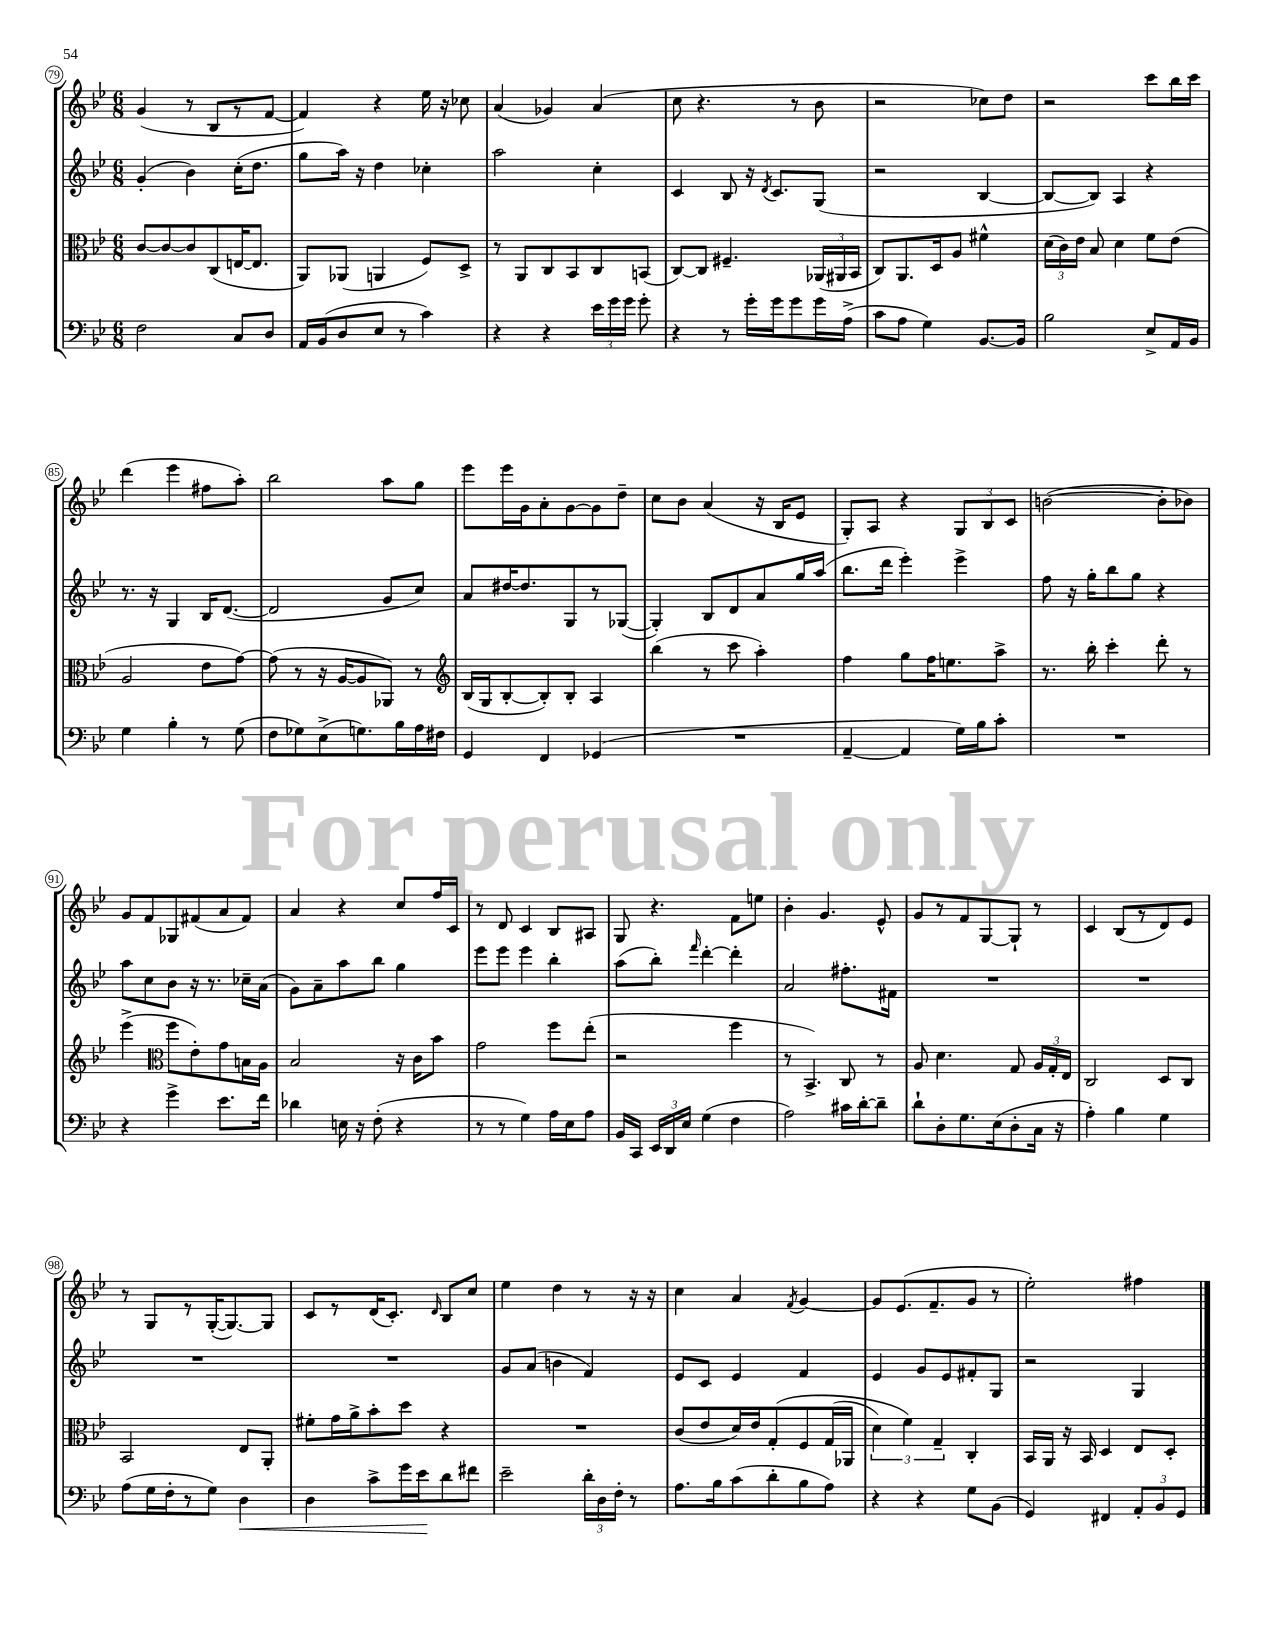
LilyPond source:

<<
\new StaffGroup <<
\new Staff = "s0" {
    \clef treble \key bes \major \numericTimeSignature \time 6/8
    \autoBeamOff g'4( r8 bes8[ r8 f'8]~ |
    f'4) r4 ees''16 r16 ces''8 |
    a'4( ges'4) a'4( |
    c''8 r4. r8 bes'8 |
    r2 ces''8[) d''8] |
    r2 c'''8[ bes''16 c'''16] |
    d'''4( ees'''4 fis''8[ a''8]-.) |
    bes''2 a''8[ g''8] |
    ees'''8[ ees'''16 g'16 a'8-. g'8~ g'8 d''8]-- |
    c''8[ bes'8] a'4( r16 bes16[ ees'8] |
    g8[-.) a8] r4 \tuplet 3/2 { g8[ bes8 c'8] } |
    b'2~( b'8[-. bes'8]) |
    g'8[ f'8 ges8 fis'8( a'8 fis'8]) |
    a'4 r4 c''8[ f''16 c'16] |
    r8 d'8 c'4 bes8[ ais8] |
    g8 r4. f'8[ e''8] |
    bes'4-. g'4. ees'8-^ |
    g'8[ r8 f'8 g8~ g8]-! r8 |
    c'4 bes8[( r8 d'8) ees'8] |
    r8 g8[ r8 g16~-.( g8.~) g8] |
    c'8[ r8 d'16( c'8.]-.) \grace { d'16 } bes8[ c''8] |
    ees''4 d''4 r8 r16 r16 |
    c''4 a'4 \acciaccatura { f'8 } g'4~ |
    g'8[ ees'8.( f'8.-- g'8] r8 |
    ees''2-.) fis''4 \bar "|." |
}
\new Staff = "s1" {
    \clef treble \key bes \major \numericTimeSignature \time 6/8
    \autoBeamOff g'4-.( bes'4) c''16[-.( d''8.] |
    g''8[ a''16]) r16 d''4 ces''4-. |
    a''2 c''4-. |
    c'4 bes8 r16 \acciaccatura { d'8 } c'8.[ g8]( |
    r2 bes4~ |
    bes8[~ bes8]) a4 r4 |
    r8. r16 g4 bes16[ d'8.]~( |
    d'2 g'8[ c''8]) |
    a'8[ dis''16~ dis''8. g8 r8 ges8]~( |
    ges4-.) bes8[ d'8 a'8 g''16 a''16]( |
    bes''8.[ d'''16] ees'''4-.) ees'''4-> |
    f''8 r16 g''16[-. bes''8 g''8] r4 |
    a''8[ c''8 bes'8] r16 r8. ces''16[-- a'16]( |
    g'8[) a'8-- a''8 bes''8] g''4 |
    ees'''8[ ees'''8] ees'''4 bes''4-. |
    a''8[( bes''8]-.) \grace { f'''16 } d'''4~-. d'''4-. |
    a'2 fis''8.[-. fis'16] |
    R2. |
    R2. |
    R2. |
    R2. |
    g'8[ a'8]( b'4 f'4) |
    ees'8[ c'8] ees'4 f'4 |
    ees'4 g'8[ ees'8 fis'8-. g8] |
    r2 g4 \bar "|." |
}
\new Staff = "s2" {
    \clef alto \key bes \major \numericTimeSignature \time 6/8
    \autoBeamOff c'8[~ c'8~ c'8 c8( e16~ e8.] |
    a,8[) aes,8]( a,4 f8[) d8]-> |
    r8 a,8[ c8 bes,8 c8 b,8]( |
    c8[~) c8] fis4.-- \tuplet 3/2 { aes,16[( ais,16 bes,16] } |
    c8[) a,8. d16 a8] fis'4-^ |
    \tuplet 3/2 { d'16[( c'16) ees'16] } bes8 d'4 f'8[ ees'8]( |
    a2 ees'8[ g'8]~) |
    g'8( r8 r16 a16[~ a8 aes,8]) r8 |
    \clef treble bes16[( g16 bes8~-. bes8-.) bes8]-. a4 |
    bes''4( r8 c'''8 a''4-.) |
    f''4 g''8[ f''16 e''8. a''8]-> |
    r8. bes''16-. c'''4-. d'''8-. r8 |
    ees'''4->( \clef alto f''8[ ees'8-.) g'8 b16 a16] |
    bes2 r16 c'16[ bes'8] |
    g'2 f''8[ ees''8]-.( |
    r2 f''4 |
    r8 bes,4.->) c8 r8 |
    a8 d'4. g8 \tuplet 3/2 { a16[ g16-. ees16] } |
    c2 d8[ c8] |
    bes,2 ees8[ a,8]-. |
    fis'8[-. g'16 a'16-> bes'8-. d''8] r4 |
    R2. |
    c'8[( ees'8 d'16) ees'16 g8-.\( f8 g16( aes,16] |
    \tuplet 3/2 { d'4) f'4\) g4-- } c4-. |
    bes,16[ a,16] r16 bes,16 d4 ees8[ d8]-. \bar "|." |
}
\new Staff = "s3" {
    \clef bass \key bes \major \numericTimeSignature \time 6/8
    \autoBeamOff f2 c8[ d8] |
    a,16[ bes,16( d8 ees8] r8 c'4) |
    r4 r4 \tuplet 3/2 { ees'16[ g'16 g'16] } g'8-. |
    r4 r8 g'16[-. g'16 g'8 g'16 a16]->( |
    c'8[ a8] g4) bes,8.[~ bes,16] |
    bes2 ees8[-> a,16 bes,16] |
    g4 bes4-. r8 g8( |
    f8[ ges8) ees8->( g8.) bes16 a16 fis16] |
    g,4 f,4 ges,4( |
    R2. |
    a,4~-- a,4 g16[) bes16 c'8]-. |
    R2. |
    r4 g'4-> ees'8.[ f'16] |
    des'4 e16 r16 f8-.( r4 |
    r8 r8 g4) a16[ ees16 a8] |
    bes,16[ c,16] \tuplet 3/2 { ees,16[ d,16 ees16] } g4( f4 |
    a2) cis'16[ d'16~-. d'8]-- |
    d'8[-! d8-. g8. ees16( d8-. c16] r16 |
    a4-.) bes4 g4 |
    a8[( g16 f16-. r8 g8]) d4\< |
    d4 c'8[-> g'16 ees'16\! d'8 fis'8] |
    ees'2-- \tuplet 3/2 { d'16[-. d16 f16]-. } r8 |
    a8.[ bes16 c'8( d'8-. bes8 a8]) |
    r4 r4 g8[ bes,8]( |
    g,4) fis,4 \tuplet 3/2 { a,8[-. bes,8 g,8] } \bar "|." |
}
>>
>>
\layout { \context { \Score currentBarNumber = #79 \override BarNumber.stencil = #(make-stencil-circler 0.1 0.3 ly:text-interface::print) } }
